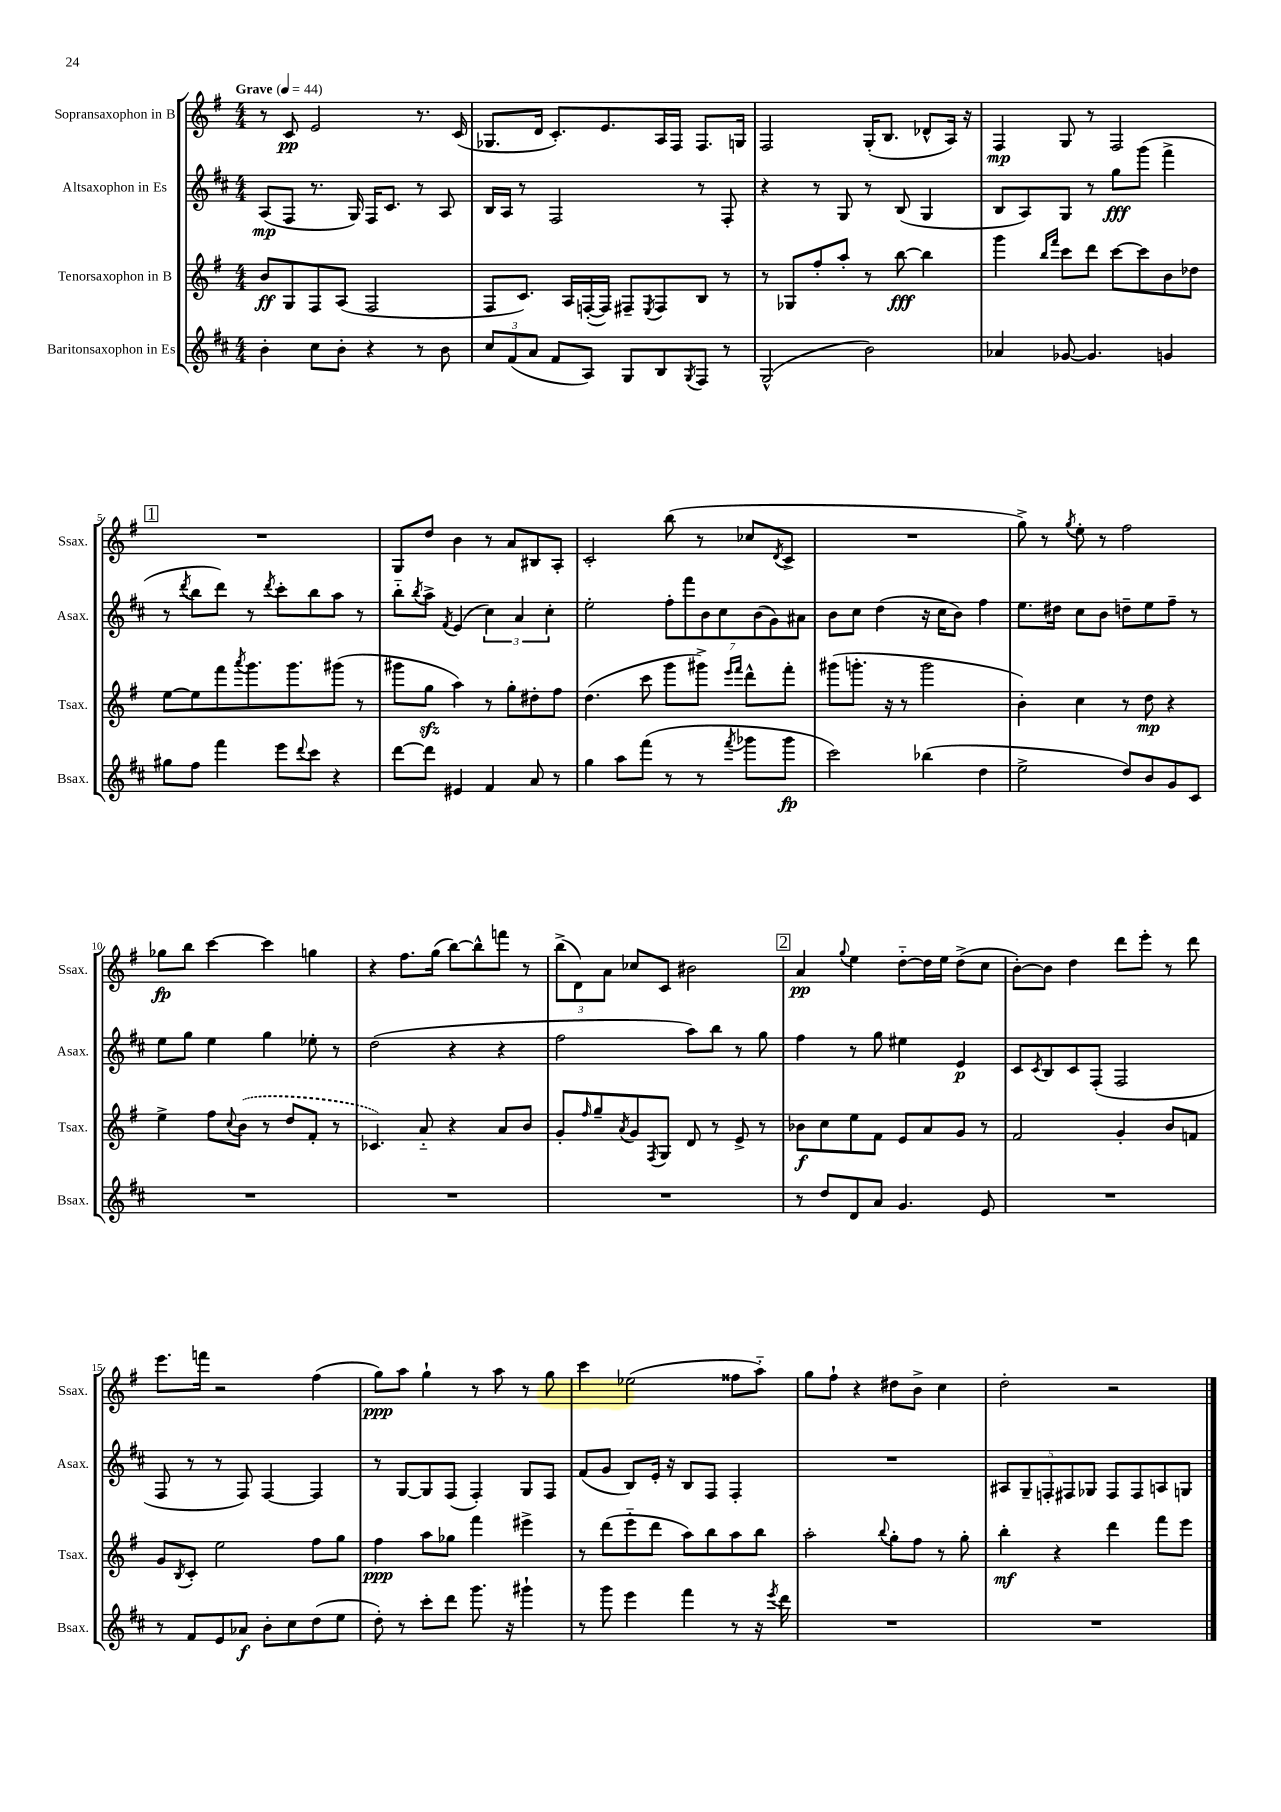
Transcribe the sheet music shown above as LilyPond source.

<<
\new StaffGroup <<
\new Staff = "s0" \with { instrumentName = "Sopransaxophon in B" shortInstrumentName = "Ssax." } {
    \clef treble \key g \major \numericTimeSignature \time 4/4 \tempo "Grave" 4 = 44
    r8 c'8\pp e'2 r8. c'16( |
    ges8. d'16 c'8.-.) e'8. a16 fis16 fis8. g16 |
    fis2 g16-.( b8. des'8-^ a16) r16 |
    fis4\mp g8 r8 fis2 |
    \mark \markup { \box "1" } R1 |
    g8 d''8 b'4 r8 a'8 bis8 a8-. |
    c'2-. b''8( r8 ces''8 \acciaccatura { d'8 } c'8-> |
    R1 |
    g''8->) r8 \acciaccatura { g''8 } e''8-. r8 fis''2 |
    ges''8\fp b''8 c'''4~ c'''4 g''4 |
    r4 fis''8. g''16( b''8~) b''8-^ f'''8 r8 |
    \tuplet 3/2 { b''8->( d'8) a'8 } ces''8 c'8 bis'2 |
    \mark \markup { \box "2" } a'4\pp \appoggiatura { g''8 } e''4 d''8~-_ d''16 e''16 d''8->( c''8 |
    b'8~-.) b'8 d''4 d'''8 e'''8-. r8 d'''8 |
    e'''8. f'''16 r2 fis''4( |
    g''8\ppp) a''8 g''4-! r8 a''8 r8 g''8 |
    c'''4 ees''2( fisis''8 a''8-_) |
    g''8 fis''8-! r4 dis''8 b'8-> c''4 |
    d''2-. r2 \bar "|." |
}
\new Staff = "s1" \with { instrumentName = "Altsaxophon in Es" shortInstrumentName = "Asax." } {
    \clef treble \key d \major \numericTimeSignature \time 4/4
    a8\mp( fis8 r8. g16) fis16 cis'8. r8 a8 |
    b16 a16 r8 fis2 r8 fis8-. |
    r4 r8 g8 r8 b8( g4 |
    b8 a8) g8 r8 g''8\fff g'''8( fis'''4-> |
    \mark \markup { \box "1" } r8 \acciaccatura { d'''8 } b''8 d'''8) r8 \acciaccatura { d'''8 } cis'''8-. b''8 a''8 r8 |
    b''8-_ \acciaccatura { b''8 } a''8-> \acciaccatura { fis'8 } e'4( \tuplet 3/2 { cis''4) a'4 cis''4-. } |
    e''2-. \tuplet 7/4 { fis''8-. fis'''8 b'8 cis''8 b'8( g'8) ais'8 } |
    b'8 cis''8 d''4( r16 cis''16 b'8) fis''4 |
    e''8. dis''16 cis''8 b'8 d''8-- e''8 fis''8-- r8 |
    e''8 g''8 e''4 g''4 ees''8-. r8 |
    d''2( r4 r4 |
    fis''2 a''8) b''8 r8 g''8 |
    \mark \markup { \box "2" } fis''4 r8 g''8 eis''4 e'4\p |
    cis'8 \acciaccatura { cis'8 } b8 cis'8 fis8-.( fis2 |
    fis8 r8 r8 fis8) fis4~ fis4 |
    r8 g8~ g8 fis8( fis4-.) g8 fis8 |
    fis'8( g'8 b8) e'16-. r16 b8 fis8 fis4-. |
    R1 |
    \tuplet 5/4 { ais8 g8-- f8-. fis8 ges8 } fis8 fis8 a8 g8 \bar "|." |
}
\new Staff = "s2" \with { instrumentName = "Tenorsaxophon in B" shortInstrumentName = "Tsax." } {
    \clef treble \key g \major \numericTimeSignature \time 4/4
    b'8\ff g8 fis8 a8( fis2 |
    fis8 c'8.) a16 f16~-.( f16) fis8-- \acciaccatura { e8 } fis8 b8 r8 |
    r8 ges8 fis''8-. a''8-. r8 b''8~\fff b''4 |
    g'''4 \grace { b''16 fis'''16 } c'''8 d'''8 c'''8~ c'''8 b'8 des''8 |
    \mark \markup { \box "1" } e''8~ e''8 fis'''8 \acciaccatura { a'''8 } g'''8. g'''8. gis'''8( r8 |
    gis'''8 g''8\sfz a''4) r8 g''8-. dis''8-. fis''8 |
    d''4.( c'''8 g'''8 gis'''8->) \grace { e'''16 fis'''16 } d'''8-^ fis'''8-. |
    gis'''8( g'''8.-. r16 r8 g'''2 |
    b'4-.) c''4 r8 d''8\mp r4 |
    e''4-> fis''8 \appoggiatura { c''8 } \once \slurDashed b'8( r8 d''8 fis'8-. r8 |
    ces'4.) a'8-_ r4 a'8 b'8 |
    g'8-. \grace { fis''16 } g''8-- \acciaccatura { a'8 } g'8 \acciaccatura { fis8 } g8 d'8 r8 e'8-> r8 |
    \mark \markup { \box "2" } bes'8\f c''8 e''8 fis'8 e'8 a'8 g'8 r8 |
    fis'2 g'4-. b'8 f'8 |
    g'8 \acciaccatura { b8 } c'8-. e''2 fis''8 g''8 |
    fis''4\ppp a''8 ges''8 fis'''4 eis'''4-> |
    r8 d'''8( e'''8-_ d'''8 a''8) b''8 a''8 b''8 |
    a''2-. \appoggiatura { b''8 } g''8-. fis''8 r8 g''8-. |
    b''4-.\mf r4 d'''4 fis'''8 e'''8 \bar "|." |
}
\new Staff = "s3" \with { instrumentName = "Baritonsaxophon in Es" shortInstrumentName = "Bsax." } {
    \clef treble \key d \major \numericTimeSignature \time 4/4
    b'4-. cis''8 b'8-. r4 r8 b'8 |
    \tuplet 3/2 { cis''8 fis'8( a'8 } fis'8 a8) g8 b8 \acciaccatura { g8 } fis8 r8 |
    g2-^( b'2) |
    aes'4 ges'8~ ges'4. g'4 |
    \mark \markup { \box "1" } gis''8 fis''8 fis'''4 e'''8 \appoggiatura { d'''8 } cis'''8 r4 |
    d'''8~ d'''8 eis'4 fis'4 a'8 r8 |
    g''4 a''8 fis'''8( r8 r8 \acciaccatura { fis'''8 } ges'''8 ges'''8\fp |
    cis'''2) bes''4( d''4 |
    e''2-> d''8) b'8 g'8 cis'8 |
    R1 |
    R1 |
    R1 |
    \mark \markup { \box "2" } r8 d''8 d'8 a'8 g'4. e'8 |
    R1 |
    r8 fis'8 e'8 aes'8\f b'8-. cis''8 d''8( e''8 |
    d''8-.) r8 cis'''8-. d'''8 g'''8. r16 gis'''4-! |
    r8 g'''8 e'''4 fis'''4 r8 r16 \acciaccatura { e'''8 } d'''16 |
    R1 |
    R1 \bar "|." |
}
>>
>>
